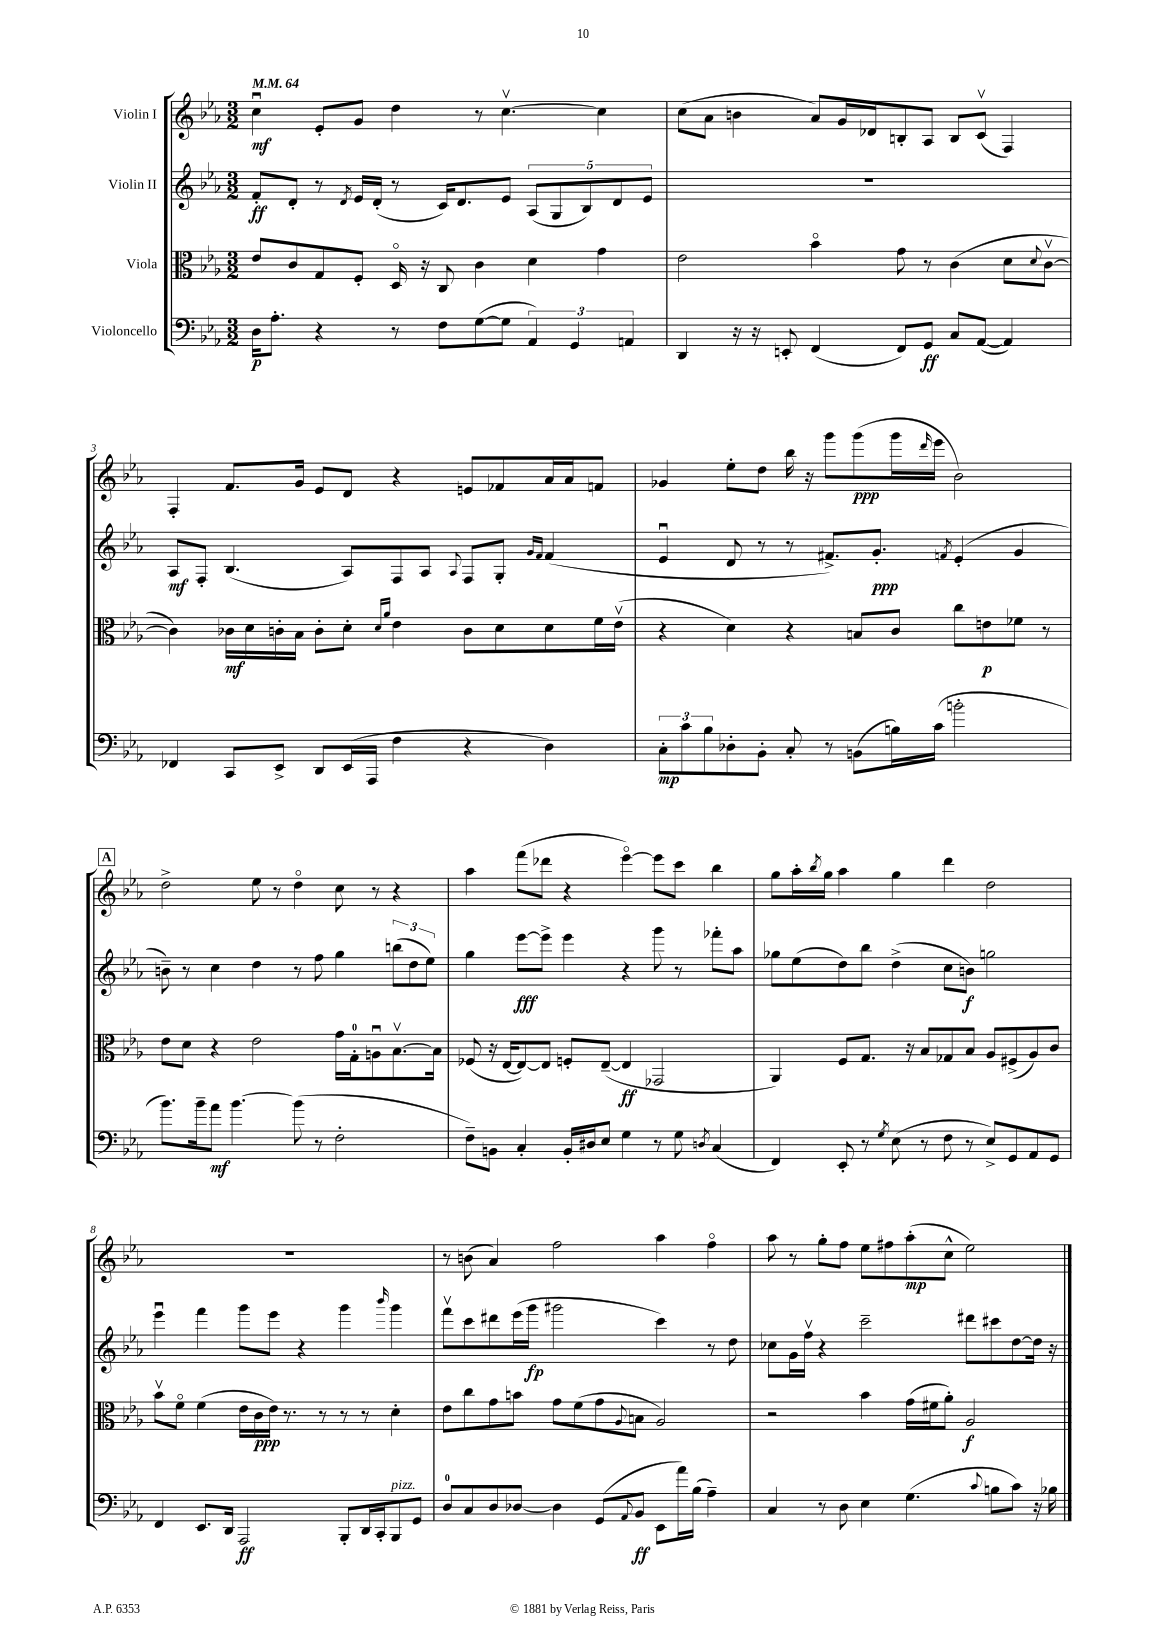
<<
\new StaffGroup <<
\new Staff = "s0" \with { instrumentName = "Violin I" } {
    \clef treble \key ees \major \numericTimeSignature \time 3/2 \tempo 4 = 64
    c''4\downbow\mf ees'8-. g'8 d''4 r8 c''4.~\upbow c''4 |
    c''8( aes'8 b'4 aes'8) g'16 des'16 b8-. aes8 b8 c'8\upbow( f4) |
    f4-. f'8. g'16 ees'8 d'8 r4 e'8 fes'8 aes'16 aes'16 f'8 |
    ges'4 ees''8-. d''8 bes''16 r16 g'''8 g'''8\ppp( g'''16 \grace { d'''16 } ees'''16 bes'2) |
    \mark \markup { \box "A" } d''2-> ees''8 r8 d''4\flageolet c''8 r8 r4 |
    aes''4 f'''8( des'''8 r4 ees'''4~\flageolet) ees'''8 c'''8 bes''4 |
    g''8 aes''16-. \acciaccatura { bes''8 } g''16 aes''4 g''4 d'''4 d''2 |
    R1. |
    r8 b'8( aes'4) f''2 aes''4 f''4\flageolet |
    aes''8 r8 g''8-. f''8 ees''8 fis''8 aes''8-.\mp( c''8-^ ees''2) \bar "|." |
}
\new Staff = "s1" \with { instrumentName = "Violin II" } {
    \clef treble \key ees \major \numericTimeSignature \time 3/2
    f'8-.\ff d'8-. r8 \acciaccatura { d'8 } ees'16 d'16-.( r8 c'16) d'8. ees'8 \tuplet 5/4 { aes8( g8 bes8) d'8 ees'8 } |
    R1. |
    aes8\mf f8-. bes4.( aes8) f8 aes8 \appoggiatura { aes8 } f8 g8-. \grace { g'16 f'16 } f'4( |
    ees'4\downbow d'8 r8 r8 fis'8.->) g'8.-.\ppp \acciaccatura { f'8 } ees'4-.( g'4 |
    \mark \markup { \box "A" } b'8--) r8 c''4 d''4 r8 f''8 g''4 \tuplet 3/2 { b''8( d''8 ees''8) } |
    g''4 ees'''8~\fff ees'''8-> ees'''4 r4 g'''8 r8 fes'''8-. aes''8 |
    ges''8 ees''8( d''8) bes''8 d''4->( c''8 b'8\f) g''2 |
    ees'''4\downbow f'''4 g'''8 ees'''8 r4 g'''4 \grace { bes'''16 } g'''4 |
    f'''8\upbow c'''8 dis'''8 ees'''16( g'''16\fp gis'''2 c'''4) r8 d''8 |
    ces''8 g'16 f''16\upbow r4 c'''2-- dis'''8 cis'''8 d''8~ d''16 r16 \bar "|." |
}
\new Staff = "s2" \with { instrumentName = "Viola" } {
    \clef alto \key ees \major \numericTimeSignature \time 3/2
    ees'8 c'8 g8 f8-. d16\flageolet r16 c8 c'4 d'4 g'4 |
    ees'2 bes'4\flageolet g'8 r8 c'4( d'8 \appoggiatura { d'8 } c'8~\upbow |
    c'4) ces'16\mf d'16 c'16-. bes16 c'8-. d'8-. \grace { d'16 aes'16 } ees'4 c'8 d'8 d'8 f'16 ees'16\upbow( |
    r4 d'4) r4 b8 c'8 c''8 e'8\p fes'8 r8 |
    \mark \markup { \box "A" } ees'8 d'8 r4 ees'2 g'16 g16-0-. a8\downbow bes8.~\upbow bes16 |
    fes8( r16 ees16~ ees8~) ees8 f8-. ees8~--( ees4\ff ges,2 |
    aes,4) f8 g8. r16 bes8 ges8 bes8 aes8 fis8->( aes8) c'8 |
    bes'8\upbow f'8\flageolet f'4( ees'16 c'16\ppp ees'16) r8. r8 r8 r8 d'4-. |
    ees'8 c''8 g'8 b'8 g'8 f'8( g'8 \appoggiatura { aes8 } b8 aes2) |
    r2 bes'4 g'16( fis'16 aes'8-.) aes2\f \bar "|." |
}
\new Staff = "s3" \with { instrumentName = "Violoncello" } {
    \clef bass \key ees \major \numericTimeSignature \time 3/2
    d16\p aes8.-. r4 r8 f8 g8~( g8 \tuplet 3/2 { aes,4) g,4 a,4 } |
    d,4 r16 r16 e,8-. f,4( f,8) g,8\ff c8 aes,8~( aes,4) |
    fes,4 c,8 ees,8-> d,8 ees,16( aes,,16 f4 r4 d4) |
    \tuplet 3/2 { c8-.\mp c'8 bes8 } des8-. bes,8-. c8-. r8 b,8( b16) c'16( b'2-. |
    \mark \markup { \box "A" } bes'8.) bes'16-- aes'8\mf bes'4.~ bes'8( r8 f2-. |
    f8--) b,8 c4-. b,16-. dis16 ees8 g4 r8 g8 \acciaccatura { d8 } c4( |
    f,4) ees,8-. r8 \acciaccatura { g8 } ees8( r8 f8 r8 ees8->) g,8 aes,8 g,8 |
    f,4 ees,8. d,16 aes,,2\ff bes,,8-. d,16 c,16-. bes,,8^\markup { \italic "pizz." } g,8 |
    d8-0 c8 d8 des8~ des4 g,8( \appoggiatura { aes,8 } bes,8\ff ees,8 aes'16) bes16( aes4--) |
    c4 r8 d8 ees4 g4.( \appoggiatura { c'8 } b8 c'8) r16 bes16 \bar "|." |
}
>>
>>
